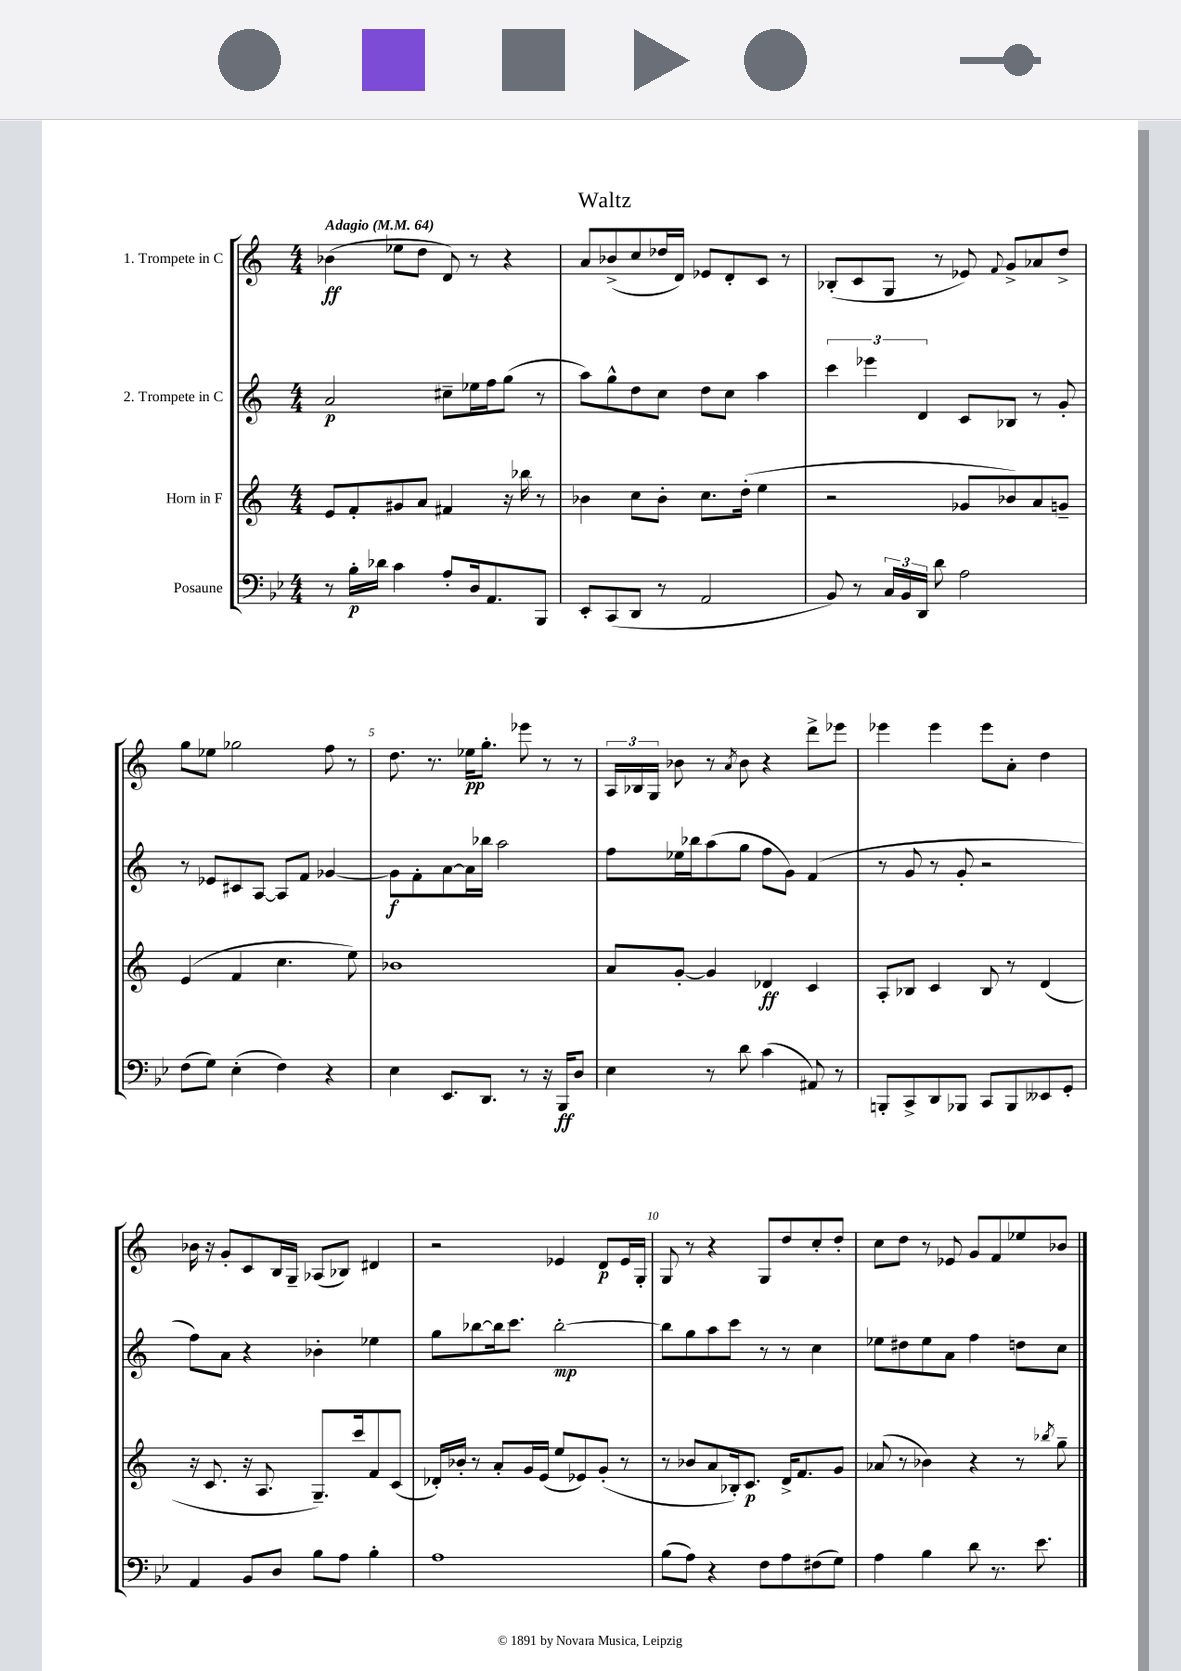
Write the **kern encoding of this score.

**kern	**kern	**kern	**kern
*staff4	*staff3	*staff2	*staff1
*clefF4	*clefG2	*clefG2	*clefG2
*k[b-e-]	*k[]	*k[]	*k[]
*M4/4	*M4/4	*M4/4	*M4/4
*MM64	*MM64	*MM64	*MM64
8r	8e	2a	(4b-
16B-'	8f'	.	.
16d-	.	.	.
4c	8g#	.	8ee-
.	8a	.	8dd
8A'	4f#	8cc#~	8d)
16D	.	16ee-	8r
8.AA	.	16ff	.
.	16r	(8gg	4r
.	16bb-	.	.
8BBB-	8r	8r	.
=	=	=	=
8EE-'	4b-	8aa)	8a
(8CC	.	8gg^^	(8b-^
8DD	8cc	8dd	8cc
8r	8b-'	8cc	16dd-
.	.	.	16d)
2AA	8.cc	8dd	8e-
.	.	8cc	8d'
.	(16dd'	.	.
.	4ee	4aa	8c
.	.	.	8r
=	=	=	=
8BB-)	2r	6ccc	(8B-'
8r	.	.	8c
.	.	6eee-	.
24C	.	.	8G
24BB-	.	.	.
24DD	.	6d	.
8d	.	.	8r
2A	8g-	8c	8e-)
.	.	.	8qqf
.	8b-)	8B-	8g^
.	8a	8r	8a-
.	8g~	8g'	8dd^
=	=	=	=
(8F	(4e	8r	8gg
8G)	.	8e-	8ee-
(4E-'	4f	8c#	2gg-
.	.	[8A	.
4F)	4.cc	8A]	.
.	.	8f	.
4r	.	[4g-	8ff
.	8ee)	.	8r
=	=	=	=
4E-	1b-	8g-]	8.dd
.	.	8f'	.
.	.	.	8.r
8.EE-	.	[8a	.
.	.	16a]	16ee-
8.DD	.	16bb-	8.gg'
.	.	2aa	.
8r	.	.	8eee-
16r	.	.	8r
16BBB-	.	.	.
8D	.	.	8r
=	=	=	=
4E-	8a	8ff	24A
.	.	.	24B-
.	.	.	24G
.	[8g'	16ee-	8b-
.	.	16bb-	.
8r	4g]	(8aa	8r
.	.	.	8qa
8d	.	8gg	8b-
(4c	4d-	8ff	4r
.	.	8g)	.
8AA#)	4c	(4f	8ddd^
8r	.	.	8eee-
=	=	=	=
8BBB'	8A'	8r	4eee-
8CC^	8B-	8g	.
8DD	4c	8r	4eee-
8BBB-	.	8g'	.
8CC	8B-	2r	8eee-
8BBB-	8r	.	8a'
8EE--	(4d	.	4dd
8GG'	.	.	.
=	=	=	=
4AA	16r	8ff)	16b-
.	8.c	.	16r
.	.	8a	8g'
8BB-	16r	4r	8c
.	8.A	.	.
8D	.	.	16B
.	.	.	16G~
8B-	8.G~)	4b-'	(8A-
8A	.	.	8B-)
.	16ccc	.	.
4B-'	8f	4ee-	4d#
.	(8c	.	.
=	=	=	=
1A	16d-')	8gg	2r
.	16b-'	.	.
.	8r	[8bb-	.
.	8a'	16bb-]	.
.	.	8.ccc	.
.	16g	.	.
.	(16e	.	.
.	8ee	[2bb-'	4e-
.	8e-)	.	.
.	(8g'	.	8d
.	8r	.	16e-
.	.	.	16G'
=	=	=	=
(8B-	8r	8bb-]	8G
8A)	8b-	8gg	8r
4r	8a	8aa	4r
.	16B-')	8ccc	.
.	8.c	.	.
8F	.	8r	8G
8A	16d^	8r	8dd
.	8.f	.	.
(8F#	.	4cc	8cc'
8G)	8g	.	8dd'
=	=	=	=
4A	(8a-	8ee-	8cc
.	8r	8dd#	8dd
4B-	4b-)	8ee-	8r
.	.	8a	8e-
8d	4r	4ff	8g
8.r	.	.	8f
.	8r	8dd	8ee-
8.e-	.	.	.
.	8qbb-	.	.
.	8gg~	8cc	8b-
==	==	==	==
*-	*-	*-	*-
